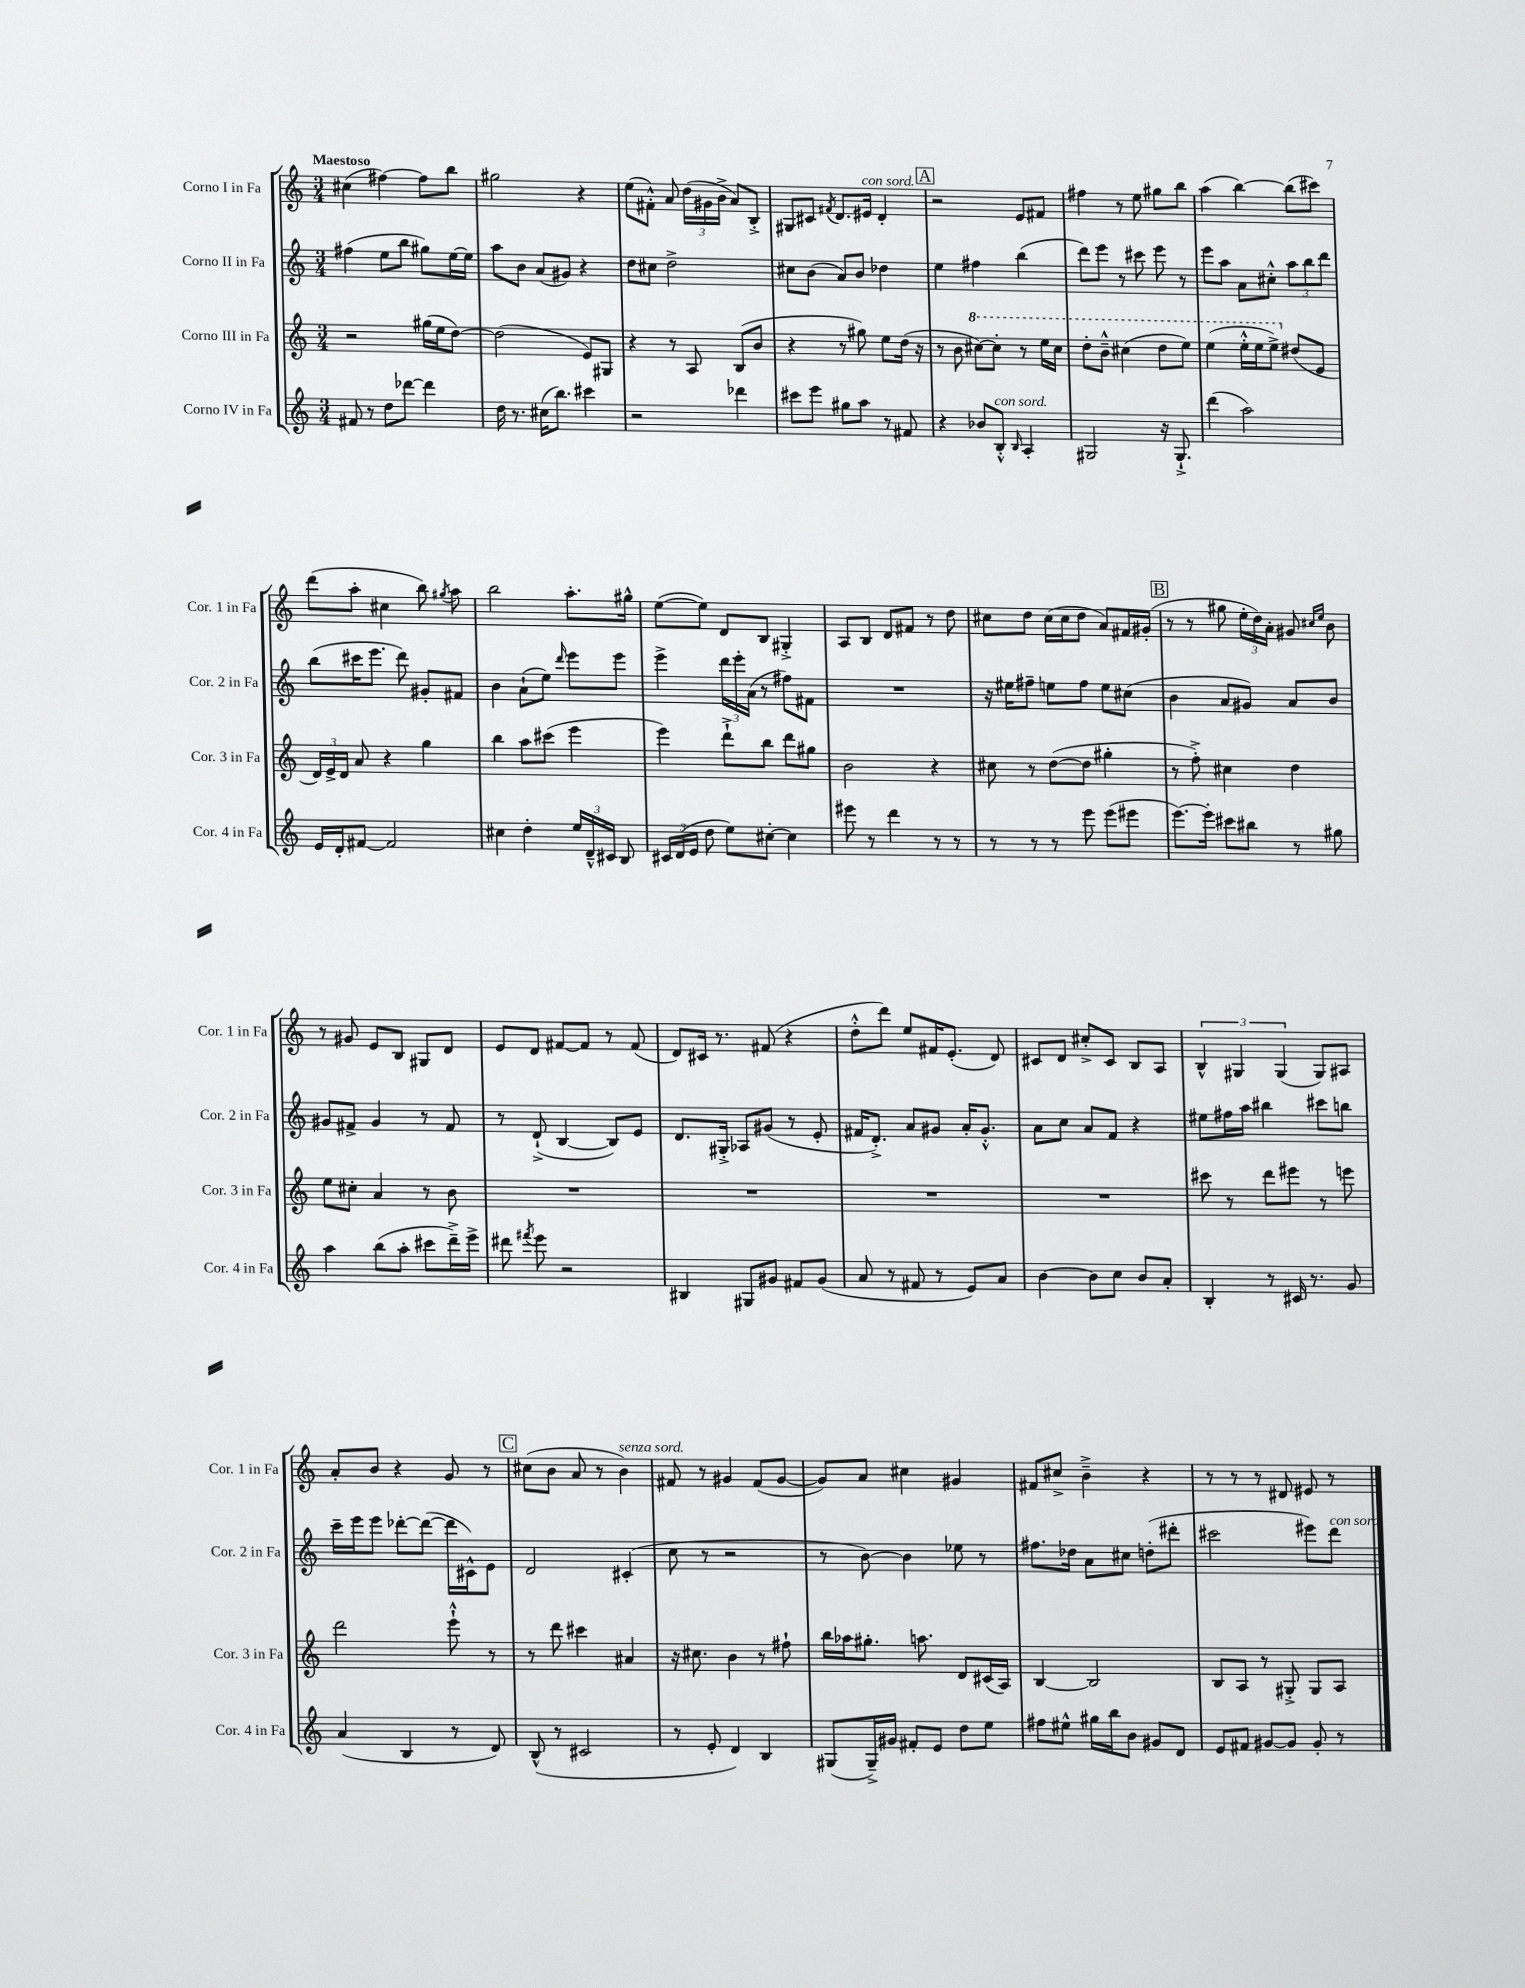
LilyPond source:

<<
\new StaffGroup <<
\new Staff = "s0" \with { instrumentName = "Corno I in Fa" shortInstrumentName = "Cor. 1 in Fa" } {
    \clef treble \key c \major \numericTimeSignature \time 3/4 \tempo "Maestoso"
    \autoBeamOff cis''4( fis''4~) fis''8[ b''8] |
    gis''2 r4 |
    e''8[( fis'8]-.-^) a'8 \tuplet 3/2 { d''16[( gis'16 b'16]-> } a'8[) b8]-.-> |
    gis8[ cis'8] \acciaccatura { fis'8 } d'8.[ eis'16]^\markup { \italic "con sord." } d'4-. |
    \mark \markup { \box "A" } r2 e'8[ fis'8] |
    fis''4 r8 e''8 gis''8[ b''8] |
    a''4( b''4~) b''8[( cis'''8]) |
    d'''8[( a''8]-. cis''4 b''8) \acciaccatura { gis''8 } a''8 |
    b''2 a''8.[-. gis''16]-^ |
    e''8[~( e''8]) d'8[ b8] gis4-.-> |
    a8[ b8] d'8[ fis'8] r8 d''8 |
    cis''8[ d''8] cis''16[( cis''16 d''8] a'8[) fis'16 gis'16]-.( |
    \mark \markup { \box "B" } r8 r8 gis''8 \tuplet 3/2 { e''16[-. d''16) a'16]-. } gis'8 \grace { cis''16[ e''16] } b'8 |
    r8 gis'8 e'8[ b8] gis8[ d'8] |
    e'8[ d'8] fis'8[~ fis'8] r8 fis'8( |
    d'8[) cis'16] r8. fis'8( r4 |
    d''8[-.-^ d'''8]) e''8[ fis'16 e'8.]-.( d'8) |
    cis'8[ d'8] cis''8[-.-> cis'8] b8[ a8] |
    \tuplet 3/2 { b4-^ gis4 gis4( } gis8[) ais8] |
    a'8[-. b'8] r4 g'8 r8 |
    \mark \markup { \box "C" } cis''8[( b'8] a'8 r8 b'4^\markup { \italic "senza sord." }) |
    fis'8 r8 gis'4 fis'8[( gis'8]~ |
    gis'8[) a'8] cis''4 gis'4 |
    fis'8[ cis''8]-> b'4---> r4 |
    r8 r8 r8 dis'8 eis'8 r8 \bar "|." |
}
\new Staff = "s1" \with { instrumentName = "Corno II in Fa" shortInstrumentName = "Cor. 2 in Fa" } {
    \clef treble \key c \major \numericTimeSignature \time 3/4
    \autoBeamOff fis''4( e''8[ b''8] gis''8[) e''16~ e''16] |
    a''8[ b'8] a'8[( gis'8]) r4 |
    d''8[ cis''8] d''2-> |
    cis''8[ b'8]( a'8[) b'8] des''4 |
    \mark \markup { \box "A" } e''4 fis''4 b''4( |
    d'''8[) e'''8] r8 cis'''8 e'''8 r8 |
    e'''8[ a''8] a'8[ cis''8]-.-^ \tuplet 3/2 { a''8[ b''8 d'''8] } |
    b''8[( cis'''16 e'''8.] d'''8) gis'8[-. fis'8] |
    b'4 a'8[-!( e''8]) \grace { d'''16 } e'''8[ e'''8] |
    e'''4-> \tuplet 3/2 { d'''16[ e'''16-. a'16]( } r8 fis''8[) fis'8] |
    R2. |
    r16 eis''16[ fis''8]-- e''8[ fis''8] e''8[ cis''8]( |
    \mark \markup { \box "B" } b'4 a'8[ gis'8]) a'8[ b'8] |
    gis'8[ fis'8]-> gis'4 r8 fis'8 |
    r8 d'8-!->( b4~ b8[) e'8] |
    d'8.[ gis16]-.-> aes8[ gis'8]( r8 e'8-. |
    fis'16[ d'8.]-.->) a'8[ gis'8] a'16[-. gis'8.]-.-^ |
    a'8[ c''8] a'8[ f'8] r4 |
    eis''8[ fis''16 a''16] bis''4 cis'''8[ b''8] |
    c'''16[-- e'''16 e'''8] des'''8[~-. des'''8]~( des'''16[ cis'16-^) e'8] |
    \mark \markup { \box "C" } d'2 cis'4-.( |
    c''8 r8 r2 |
    r8 b'8~) b'4 ees''8 r8 |
    fis''8.[ des''16] a'8[ cis''8] d''8[-.( dis'''8]-. |
    cis'''2 eis'''8[) d'''8]^\markup { \italic "con sord." } \bar "|." |
}
\new Staff = "s2" \with { instrumentName = "Corno III in Fa" shortInstrumentName = "Cor. 3 in Fa" } {
    \clef treble \key c \major \numericTimeSignature \time 3/4
    \autoBeamOff r2 gis''16[( e''16 d''8]~) |
    d''2( e'8[) gis8] |
    r4 r8 a8 b8[( b'8] |
    r4 r8 gis''8) e''8[ d''16]( r16 |
    \mark \markup { \box "A" } r8 b'8 \ottava #1 cis'''8[~) cis'''8]-. r8 e'''16[ cis'''16] |
    d'''8[-. b''8]---^ cis'''4( d'''8[ e'''8]) |
    e'''4( e'''16[-.-^ e'''16 e'''8]->) \ottava #0 dis''8[( e'8] |
    \tuplet 3/2 { d'16[) e'16-> d'16] } a'8 r4 g''4 |
    b''4 a''8[ cis'''8]( e'''4 |
    e'''4) d'''8[-!-> b''8] d'''8[ gis''8] |
    b'2 r4 |
    cis''8 r8 d''8[~( d''8] gis''4-. |
    \mark \markup { \box "B" } r8 f''8-.->) cis''4 d''4 |
    e''8[ cis''8]-. a'4 r8 b'8 |
    R2. |
    R2. |
    R2. |
    R2. |
    cis'''8 r8 d'''8[ eis'''8] r8 e'''8 |
    d'''2 e'''8-!-^ r8 |
    \mark \markup { \box "C" } r8 d'''8 cis'''4 ais'4 |
    r16 cis''8. b'4 r8 fis''8-! |
    b''16[ aes''16 gis''8.]-. a''8. d'8[ cis'16( a16]) |
    b4~ b2 |
    b8[ a8] r8 gis8-.-> gis8[ a8] \bar "|." |
}
\new Staff = "s3" \with { instrumentName = "Corno IV in Fa" shortInstrumentName = "Cor. 4 in Fa" } {
    \clef treble \key c \major \numericTimeSignature \time 3/4
    \autoBeamOff fis'8 r8 d''8[ des'''8]~ des'''4 |
    d''16 r8. cis''16[( b''8.]) cis'''4 |
    r2 des'''4 |
    cis'''8[ e'''8] gis''8[ a''8] r8 fis'8 |
    \mark \markup { \box "A" } r4 bes'8[ b8]-.-^^\markup { \italic "con sord." } \grace { b16 } a4-. |
    gis2 r16 gis8.-!-> |
    d'''4( a''2) |
    e'16[ d'16-. fis'8]~ fis'2 |
    cis''4 d''4-. \tuplet 3/2 { e''16[ d'16---^ cis'16] } b8 |
    \tuplet 3/2 { cis'16[ d'16( e'16] } d''8 e''8[) cis''8]~-. cis''4 |
    eis'''8 r8 d'''4 r8 r8 |
    r8 r8 r8 e'''8 e'''8[( eis'''8] |
    \mark \markup { \box "B" } e'''8.[~) e'''16]-. cis'''8[ bis''8] r8 gis''8 |
    a''4 b''8[( a''8]-. cis'''8[ d'''16--->) e'''16]-> |
    dis'''8 \acciaccatura { fis'''8 } e'''8 r2 |
    bis4 gis8[ gis'8] fis'8[ gis'8]( |
    a'8 r8 fis'8 r8 e'8[) a'8] |
    b'4~ b'8[ c''8] b'8[ a'8]-. |
    b4-. r8 cis'16 r8. g'8 |
    a'4( b4 r8 d'8) |
    \mark \markup { \box "C" } b8-^( r8 cis'2 |
    r8 e'8-. d'4) b4 |
    gis8[( gis16--->) gis'16] fis'8[-. e'8] d''8[ e''8] |
    fis''8[ eis''8]-^ gis''16[ b''16 b'8] gis'8[ d'8] |
    e'8[ fis'8] gis'8[~ gis'8] gis'8-. r8 \bar "|." |
}
>>
>>
\layout { \context { \Score \remove "Bar_number_engraver" } }
